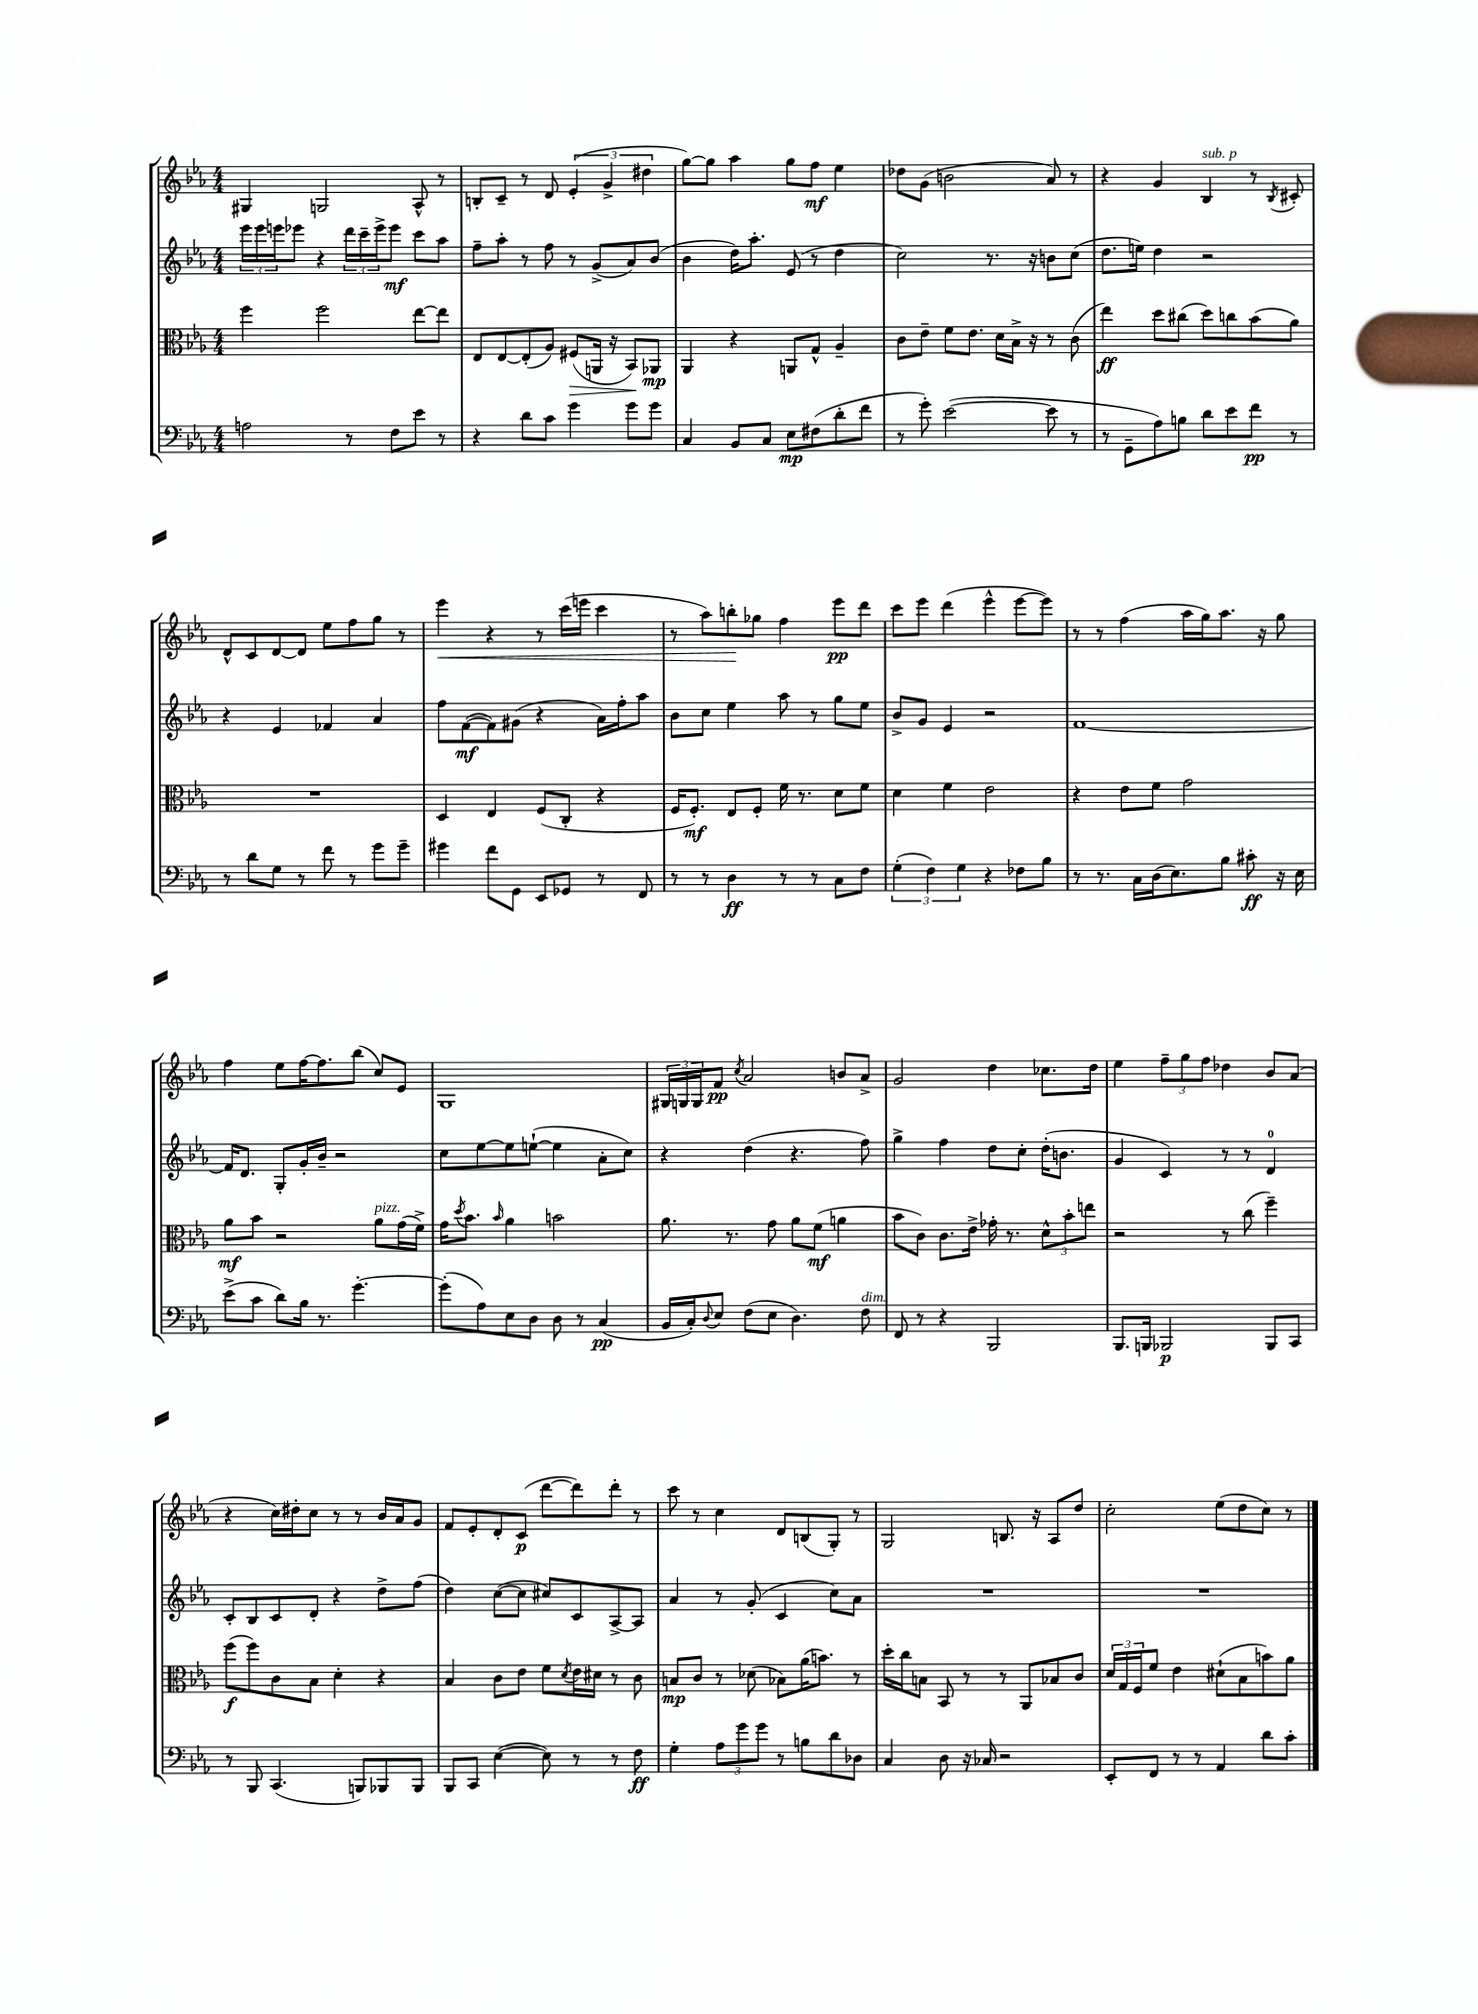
<<
\new StaffGroup <<
\new Staff = "s0" {
    \clef treble \key ees \major \numericTimeSignature \time 4/4
    gis4 g2 aes8-^ r8 |
    b8-. c'8-- r8 d'8 \tuplet 3/2 { ees'4-.( g'4-> dis''4 } |
    g''8~) g''8 aes''4 g''8 f''8\mf ees''4 |
    des''8 g'8( b'2 aes'8) r8 |
    r4 g'4 bes4^\markup { \italic "sub. p" } r8 \acciaccatura { bes8 } cis'8-. |
    d'8-^ c'8 d'8~ d'8 ees''8 f''8 g''8 r8 |
    ees'''4\< r4 r8 c'''16( e'''16 c'''4 |
    r8 aes''8) b''8-.\! ges''8 f''4 ees'''8\pp d'''8 |
    c'''8 ees'''8 d'''4( ees'''4-^ ees'''8~ ees'''8) |
    r8 r8 f''4( aes''16 g''16) aes''8. r16 g''8 |
    f''4 ees''8 f''16~ f''8. bes''8( c''8) ees'8 |
    g1 |
    \tuplet 3/2 { gis16 g16 g16 } f'8\pp \acciaccatura { c''8 } aes'2 b'8 aes'8-> |
    g'2 d''4 ces''8. d''16 |
    ees''4 \tuplet 3/2 { f''8-- g''8 f''8 } des''4 bes'8 aes'8( |
    r4 c''16) dis''16-. c''8 r8 r8 bes'16 aes'16 g'8 |
    f'8 ees'8-. d'8-. c'8\p( d'''8~ d'''8) d'''8-. r8 |
    c'''8 r8 c''4 d'8 b8( g8-.) r8 |
    g2 b8. r16 aes8 d''8 |
    c''2-. ees''8( d''8 c''8) r8 \bar "|." |
}
\new Staff = "s1" {
    \clef treble \key ees \major \numericTimeSignature \time 4/4
    \tuplet 3/2 { ees'''16 ees'''16 e'''16 } ees'''8 r4 \tuplet 3/2 { d'''16 c'''16-- ees'''16-> } ees'''8\mf c'''8 aes''8 |
    f''8-- aes''8-. r8 f''8 r8 g'8->( aes'8) bes'8( |
    bes'4 d''16) aes''8.-. ees'8( r8 d''4 |
    c''2) r8. r16 b'8 c''8( |
    d''8. e''16) d''4 r2 |
    r4 ees'4 fes'4 aes'4 |
    f''8 f'8~\mf( f'8) gis'8( r4 aes'16) f''16-. aes''8 |
    bes'8 c''8 ees''4 aes''8 r8 g''8 ees''8 |
    bes'8-> g'8 ees'4 r2 |
    f'1~ |
    f'16 d'8. g8-. g'16-. bes'16-- r2 |
    c''8 ees''8~ ees''8 e''8~-!( e''4 aes'8-. c''8) |
    r4 d''4( r4. f''8) |
    g''4-> f''4 d''8 c''8-. d''16-.( b'8. |
    g'4 c'4) r8 r8 d'4-0 |
    c'8-. bes8 c'8 d'8-. r4 d''8-> f''8( |
    d''4) c''8~( c''8 cis''8) c'8 aes8~-> aes8 |
    aes'4 r8 g'8-.( c'4 c''8) aes'8 |
    R1 |
    R1 \bar "|." |
}
\new Staff = "s2" {
    \clef alto \key ees \major \numericTimeSignature \time 4/4
    f''4 f''2 ees''8~ ees''8 |
    ees8 ees8~ ees8-.( aes8) fis8\>( a,16 r16 bes,8\!) aes,8\mp |
    aes,4 r4 a,8 g8-^ aes4-- |
    c'8 ees'8-- f'8 ees'8. d'16 bes16-> r16 r8 c'8( |
    ees''4\ff) d''8 cis''8( d''8) c''8 bes'8( aes'8) |
    R1 |
    d4 ees4 f8( c8-. r4 |
    f16 f8.-.\mf) ees8 f8-. f'16 r8. d'8 f'8 |
    d'4 f'4 ees'2 |
    r4 ees'8 f'8 g'2 |
    aes'8\mf bes'8 r2 aes'8^\markup { \italic "pizz." } g'16( f'16->) |
    g'16 \acciaccatura { d''8 } bes'8. \grace { bes'16 } aes'4 b'2 |
    aes'8. r8. g'8 aes'8 f'8\mf( a'4 |
    bes'8 c'8) c'8. ees'16-> ges'16-. r8. \tuplet 3/2 { d'8-^ bes'8-. e''8 } |
    r2 r8 c''8( f''4--) |
    f''8\f( f''8) c'8 bes8 d'4-. r4 |
    bes4 c'8 ees'8 f'8 \acciaccatura { d'8 } ees'16 dis'16 r8 c'8 |
    b8\mp c'8 r8 des'8( bes8) aes'16( b'8.) r8 |
    d''16-. c''16 b8 bes,8 r8 r8 aes,8 bes8 c'8 |
    \tuplet 3/2 { d'16 g16 f16 } f'8 ees'4 dis'8-!( bes8 b'8) aes'8 \bar "|." |
}
\new Staff = "s3" {
    \clef bass \key ees \major \numericTimeSignature \time 4/4
    a2 r8 f8 ees'8 r8 |
    r4 d'8 c'8 g'4 g'8 g'8 |
    c4 bes,8 c8 ees8\mp fis8( d'8-. f'8 |
    r8 g'8-.) ees'2~( ees'8 r8 |
    r8 g,8-- aes8) b8 d'8 ees'8 f'8\pp r8 |
    r8 d'8 g8 r8 f'8 r8 g'8 g'8-- |
    gis'4 f'8 g,8 ees,8 ges,8 r8 f,8 |
    r8 r8 d4\ff r8 r8 c8 f8 |
    \tuplet 3/2 { g4-.( f4) g4 } r4 fes8 bes8 |
    r8 r8. c16 d16( ees8.) bes8 cis'8-.\ff r16 ees16 |
    ees'8->( c'8 d'8) bes16 r8. g'4.~-. |
    g'8-.( aes8) ees8 d8 d8 r8 c4\pp( |
    bes,16 c16-.) \appoggiatura { d8 } ees8 f8( ees8 d4.) f8^\markup { \italic "dim." } |
    f,8 r8 r4 bes,,2 |
    bes,,8. b,,16 bes,,2\p bes,,8 c,8 |
    r8 bes,,8 c,4.( b,,8) bes,,8 bes,,8 |
    bes,,8 c,8 ees4~( ees8) r8 r8 f8\ff |
    g4-. \tuplet 3/2 { aes8 g'8 g'8 } r8 b8 d'8 des8 |
    c4 d8 r16 ces16 r2 |
    ees,8-. f,8 r8 r8 aes,4 d'8 c'8-. \bar "|." |
}
>>
>>
\layout { \context { \Score \remove "Bar_number_engraver" } }
